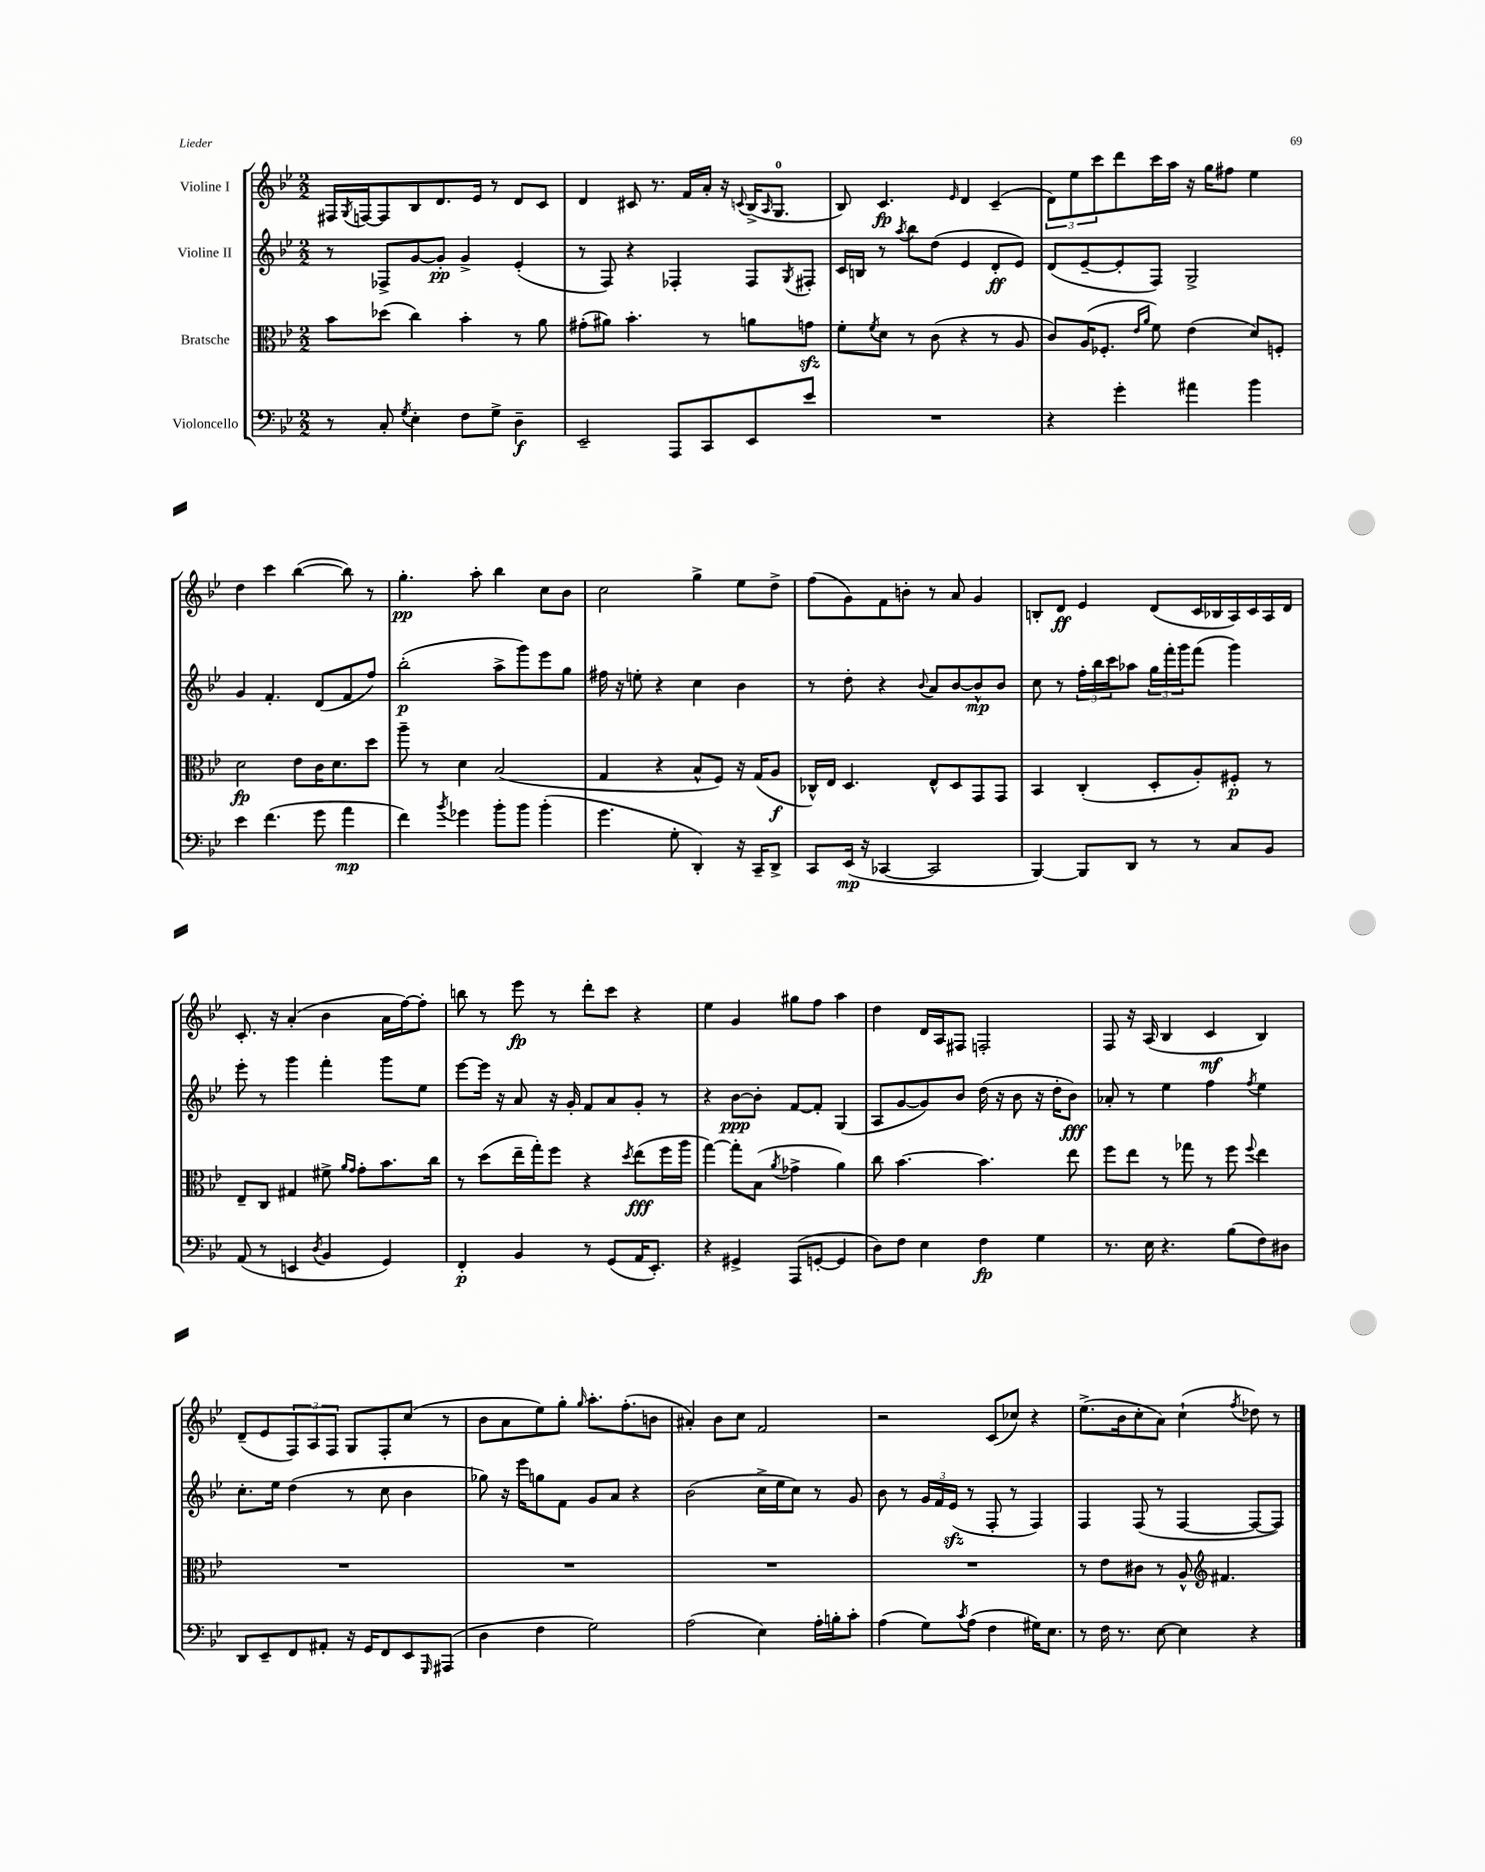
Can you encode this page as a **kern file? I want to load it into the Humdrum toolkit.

**kern	**dynam	**kern	**dynam	**kern	**dynam	**kern	**dynam
*part4	*part4	*part3	*part3	*part2	*part2	*part1	*part1
*staff4	*staff4	*staff3	*staff3	*staff2	*staff2	*staff1	*staff1
*I"Violoncello	*	*I"Bratsche	*	*I"Violine II	*	*I"Violine I	*
*clefF4	*	*clefC3	*	*clefG2	*	*clefG2	*
*k[b-e-]	*	*k[b-e-]	*	*k[b-e-]	*	*k[b-e-]	*
*M2/2	*	*M2/2	*	*M2/2	*	*M2/2	*
=21	=21	=21	=21	=21	=21	=21	=21
8r	.	8b-\L	.	8r	.	16F#X/LL	.
.	.	.	.	.	.	8qG/	.
.	.	.	.	.	.	[16Fn/J	.
8C'/	.	(8dd-X\J	.	8F-X^/L	.	8F/]	.
8qG/	.	.	.	.	.	.	.
4E-'\	.	4cc\)	.	[8g/	.	8B-/	.
.	.	.	.	8g'/J]	pp	8.d/	.
8F\L	.	4b-'\	.	4g^/	.	.	.
.	.	.	.	.	.	16e-/Jk	.
8G^\J	.	.	.	.	.	8r	.
4D~\	f	8r	.	(4e-'/	.	8d/L	.
.	.	8a\	.	.	.	8c/J	.
=22	=22	=22	=22	=22	=22	=22	=22
2EE-~/	.	(8g#X'\L	.	8r	.	4d/	.
.	.	8a#X\J)	.	8F/)	.	.	.
.	.	4.b-'\	.	4r	.	8c#X/	.
.	.	.	.	.	.	8.r	.
8AAA/L	.	.	.	4F-X'/	.	.	.
.	.	.	.	.	.	16f/LL	.
8CC/	.	8r	.	.	.	16a'/JJ	.
.	.	.	.	.	.	16r	.
.	.	.	.	.	.	8qqcn/	.
8EE-/	.	8an\L	.	8F-/L	.	(16B-^/KL	.
.	.	.	.	.	.	16qqA/	.
.	.	.	.	.	.	8.G/J	.
.	.	.	.	8qG/	.	.	.
8e-/J	.	8gnzz\J	.	8F#X'/J	.	.	.
=23	=23	=23	=23	=23	=23	=23	=23
1r	.	8f'\L	.	16c/LL	.	8B-/)	.
.	.	.	.	16Bn/JJ	.	.	.
.	.	8qf/	.	.	.	.	.
.	.	8d\J	.	8r	.	4.c/	fp
.	.	.	.	8qaa/	.	.	.
.	.	8r	.	8bb-\L	.	.	.
.	.	(8c\	.	(8dd\J	.	.	.
.	.	.	.	.	.	16qqe-/	.
.	.	4r	.	4e-/	.	4d/	.
.	.	8r	.	8d'/L	ff	(4c~/	.
.	.	8A/	.	8e-/J)	.	.	.
=24	=24	=24	=24	=24	=24	=24	=24
4r	.	8c/L)	.	(8d/L	.	12d\L)	.
.	.	.	.	.	.	12ee-\	.
.	.	(16A/K	.	[8e-~/	.	.	.
.	.	.	.	.	.	12ccc\	.
.	.	8.F-X'/J	.	.	.	.	.
4g'\	.	.	.	8e-'/]	.	8ddd\	.
.	.	16qqe-/LL	.	.	.	.	.
.	.	16qqa/JJ	.	.	.	.	.
.	.	8f\)	.	8F/J)	.	16ccc\L	.
.	.	.	.	.	.	16aa\JJ	.
4a#X\	.	(4e-\	.	2G^/	.	16r	.
.	.	.	.	.	.	16gg\KL	.
.	.	.	.	.	.	8ff#X\J	.
4b-\	.	8d/L)	.	.	.	4ee-\	.
.	.	8Fn'/J	.	.	.	.	.
!!LO:LB:g=z
=25	=25	=25	=25	=25	=25	=25	=25
4e-\	.	2d\	fp	4g/	.	4dd\	.
(4.f\	.	.	.	4.f'/	.	4ccc\	.
.	.	8e-\L	.	.	.	([4bb-\	.
8g\	.	16c\K	.	(8d/L	.	.	.
.	.	8.d\	.	.	.	.	.
4a\	mp	.	.	8f/	.	8bb-\])	.
.	.	8dd\J	.	8ff/J)	.	8r	.
=26	=26	=26	=26	=26	=26	=26	=26
4f\)	.	8aa~\	.	(2bb-'\	p	4.gg'\	pp
.	.	8r	.	.	.	.	.
8qb-/	.	.	.	.	.	.	.
4g-X\	.	4d\	.	.	.	.	.
.	.	.	.	.	.	8aa'\	.
8b-'\L	.	(2B-/	.	8aa^\L	.	4bb-\	.
8b-\J	.	.	.	8ggg\)	.	.	.
(4b-'\	.	.	.	8eee-\	.	8cc\L	.
.	.	.	.	8gg\J	.	8b-\J	.
=27	=27	=27	=27	=27	=27	=27	=27
4.g\	.	4G/	.	16ff#X\	.	2cc\	.
.	.	.	.	16r	.	.	.
.	.	.	.	8een'\	.	.	.
.	.	4r	.	4r	.	.	.
8G'\	.	.	.	.	.	.	.
4DD'/)	.	8B-^^/L	.	4cc\	.	4gg^\	.
.	.	8F/J)	.	.	.	.	.
16r	.	16r	.	4b-\	.	8ee-\L	.
16CC~/KL	.	(16G/KL	.	.	.	.	.
8DD^/J	.	8A/J	f	.	.	8dd^\J	.
=28	=28	=28	=28	=28	=28	=28	=28
8CC/L	.	16C-X^^/LL)	.	8r	.	(8ff\L	.
.	.	16E-/JJ	.	.	.	.	.
(16EE-/Jk	mp	4.D/	.	8dd'\	.	8g\)	.
16r	.	.	.	.	.	.	.
[4CC-X/	.	.	.	4r	.	8f\	.
.	.	.	.	.	.	8bn'\J	.
.	.	.	.	8qqb-/	.	.	.
2CC-/]	.	8E-^^/L	.	8a/L	.	8r	.
.	.	8D/	.	[8b-/	.	8a/	.
.	.	8GG/	.	8b-^^/]	mp	4g/	.
.	.	8GG/J	.	8b-/J	.	.	.
=29	=29	=29	=29	=29	=29	=29	=29
[4BBB-/)	.	4BB-/	.	8cc\	.	8Bn'/L	.
.	.	.	.	8r	.	8d/J	ff
8BBB-/L]	.	(4C'/	.	24ff'\LL	.	4e-/	.
.	.	.	.	24bb-\	.	.	.
.	.	.	.	24ccc\J	.	.	.
8DD/J	.	.	.	8aa-X\J	.	.	.
8r	.	8D'/L	.	24gg\LL	.	(8d/L	.
.	.	.	.	24fff'\	.	.	.
.	.	.	.	24ggg\J	.	.	.
8r	.	8A'/)	.	(8fff\J	.	16c/L	.
.	.	.	.	.	.	16B-X/	.
8C/L	.	8F#X'/J	p	4ggg\)	.	16A/)	.
.	.	.	.	.	.	16c/	.
8BB-/J	.	8r	.	.	.	16A/	.
.	.	.	.	.	.	16d/JJ	.
!!LO:LB:g=z
=30	=30	=30	=30	=30	=30	=30	=30
(8AA/	.	8E-~/L	.	8eee-'\	.	8.c'/	.
8r	.	8C/J	.	8r	.	.	.
.	.	.	.	.	.	16r	.
4EEn/	.	4G#X/	.	4ggg\	.	(4a'/	.
8qD/	.	.	.	.	.	.	.
4BB-/	.	8f#X^\	.	4fff'\	.	4b-\	.
.	.	16qqa/LL	.	.	.	.	.
.	.	16qqg/JJ	.	.	.	.	.
.	.	8g'\L	.	.	.	.	.
4GG/)	.	8.b-\	.	8ggg\L	.	16a\LL	.
.	.	.	.	.	.	[16ff\J)	.
.	.	.	.	8ee-\J	.	8ff'\J]	.
.	.	16cc\Jk	.	.	.	.	.
=31	=31	=31	=31	=31	=31	=31	=31
4FF'/	p	8r	.	[8eee-\L	.	8bbn\	.
.	.	(8dd\L	.	16eee-\Jk]	.	8r	.
.	.	.	.	16r	.	.	.
4BB-/	.	16ee-~\L	.	8a/	.	8eee-\	fp
.	.	16gg'\J)	.	.	.	.	.
.	.	8ff\J	.	16r	.	8r	.
.	.	.	.	16g'/	.	.	.
8r	.	4r	.	8f/L	.	8ddd'\L	.
(8GG/L	.	.	.	8a/	.	8ccc\J	.
.	.	8qdd/	.	.	.	.	.
16AA/K	.	(8ee-\L	fff	8g'/J	.	4r	.
8.EE-'/J)	.	.	.	.	.	.	.
.	.	16ff\L	.	8r	.	.	.
.	.	16aa\JJ	.	.	.	.	.
=32	=32	=32	=32	=32	=32	=32	=32
4r	.	[4gg\)	.	4r	.	4ee-\	.
4GG#X^/	.	8gg'\L]	.	[8b-\L	ppp	4g/	.
.	.	(8B-\J	.	8b-'\J]	.	.	.
.	.	8qa/	.	.	.	.	.
(8AAA/L	.	4g-X^\	.	[8f/L	.	8gg#X\L	.
[8GGn'/J	.	.	.	8f'/J]	.	8ff\J	.
4GG/]	.	4a\)	.	(4G/	.	4aa\	.
=33	=33	=33	=33	=33	=33	=33	=33
8D\L)	.	8cc\	.	8A/L	.	4dd\	.
8F\J	.	[4.b-\	.	[8g/	.	.	.
4E-\	.	.	.	8g/])	.	16d/LL	.
.	.	.	.	.	.	16A/J	.
.	.	.	.	8b-/J	.	8F#X/J	.
4F\	fp	4.b-\]	.	(16dd\	.	2Fn'/	.
.	.	.	.	16r	.	.	.
.	.	.	.	8b-\	.	.	.
4G\	.	.	.	16r	.	.	.
.	.	.	.	16dd'\KL	.	.	.
.	.	8ee-\	.	8b-\J)	fff	.	.
=34	=34	=34	=34	=34	=34	=34	=34
8.r	.	8ff\L	.	8a-X'/	.	8F/	.
.	.	8ee-\J	.	8r	.	16r	.
16E-\	.	.	.	.	.	(16A/	.
4.r	.	8r	.	4ee-\	.	4B-/	.
.	.	8gg-X\	.	.	.	.	.
.	.	8r	.	4ff\	.	4c/	mf
(8B-\L	.	8ff\	.	.	.	.	.
.	.	8qqff/	.	8qff/	.	.	.
8F\)	.	4ee-\	.	4ee-\	.	4B-/)	.
8D#X\J	.	.	.	.	.	.	.
!!LO:LB:g=z
=35	=35	=35	=35	=35	=35	=35	=35
8DD/L	.	1r	.	8.cc'\L	.	(8d~/L	.
8EE-~/	.	.	.	.	.	8e-/	.
.	.	.	.	16ee-\Jk	.	.	.
8FF/	.	.	.	(4dd\	.	12F/)	.
.	.	.	.	.	.	12A/	.
8AA#X'/J	.	.	.	.	.	.	.
.	.	.	.	.	.	12F/J	.
16r	.	.	.	8r	.	8G/L	.
16GG/KL	.	.	.	.	.	.	.
8FF/	.	.	.	8cc\	.	8F'/	.
8EE-/	.	.	.	4b-\	.	(8cc/J	.
16qqGGG/	.	.	.	.	.	.	.
(8AAA#X/J	.	.	.	.	.	8r	.
=36	=36	=36	=36	=36	=36	=36	=36
4D\	.	1r	.	8gg-X\)	.	8b-\L	.
.	.	.	.	16r	.	8a\	.
.	.	.	.	16eee-\KL	.	.	.
4F\	.	.	.	8ggn\	.	8ee-\)	.
.	.	.	.	8f\J	.	8gg'\J	.
.	.	.	.	.	.	16qqgg/	.
2G\)	.	.	.	8g/L	.	8.aa'\L	.
.	.	.	.	8a/J	.	.	.
.	.	.	.	.	.	(8.ff'\	.
.	.	.	.	4r	.	.	.
.	.	.	.	.	.	8bn\J	.
=37	=37	=37	=37	=37	=37	=37	=37
(2A\	.	1r	.	(2b-\	.	4a#X'/)	.
.	.	.	.	.	.	8b-\L	.
.	.	.	.	.	.	8cc\J	.
4E-\)	.	.	.	16cc^\LL	.	2f/	.
.	.	.	.	16ee-\J	.	.	.
.	.	.	.	8cc\J)	.	.	.
16A'\LL	.	.	.	8r	.	.	.
16Bn'\J	.	.	.	.	.	.	.
8c'\J	.	.	.	8g/	.	.	.
=38	=38	=38	=38	=38	=38	=38	=38
(4A\	.	1r	.	8b-\	.	2r	.
.	.	.	.	8r	.	.	.
8G\L)	.	.	.	24g/LL	.	.	.
.	.	.	.	24f/	.	.	.
.	.	.	.	(24e-zz/JJ	.	.	.
8qc/	.	.	.	.	.	.	.
(8A\J	.	.	.	8r	.	.	.
4F\	.	.	.	8F'/	.	(8c/L	.
.	.	.	.	8r	.	8cc-X/J)	.
16G#X\KL)	.	.	.	4F/)	.	4r	.
8.E-\J	.	.	.	.	.	.	.
=39	=39	=39	=39	=39	=39	=39	=39
8r	.	8r	.	4F/	.	(8.ee-^\L	.
16F\	.	8e-\L	.	.	.	.	.
8.r	.	.	.	.	.	16b-\k	.
.	.	8c#X\J	.	(8F/	.	8cc'\	.
[8E-\	.	8r	.	8r	.	8a\J)	.
4E-\]	.	8A^^/	.	[4F/	.	(4cc`\	.
*	*	*clefG2	*	*	*	*	*
.	.	4.f#X/	.	.	.	.	.
.	.	.	.	.	.	8qff/	.
4r	.	.	.	8F/L_	.	8dd-X\)	.
.	.	.	.	8F/J])	.	8r	.
==	==	==	==	==	==	==	==
*-	*-	*-	*-	*-	*-	*-	*-
